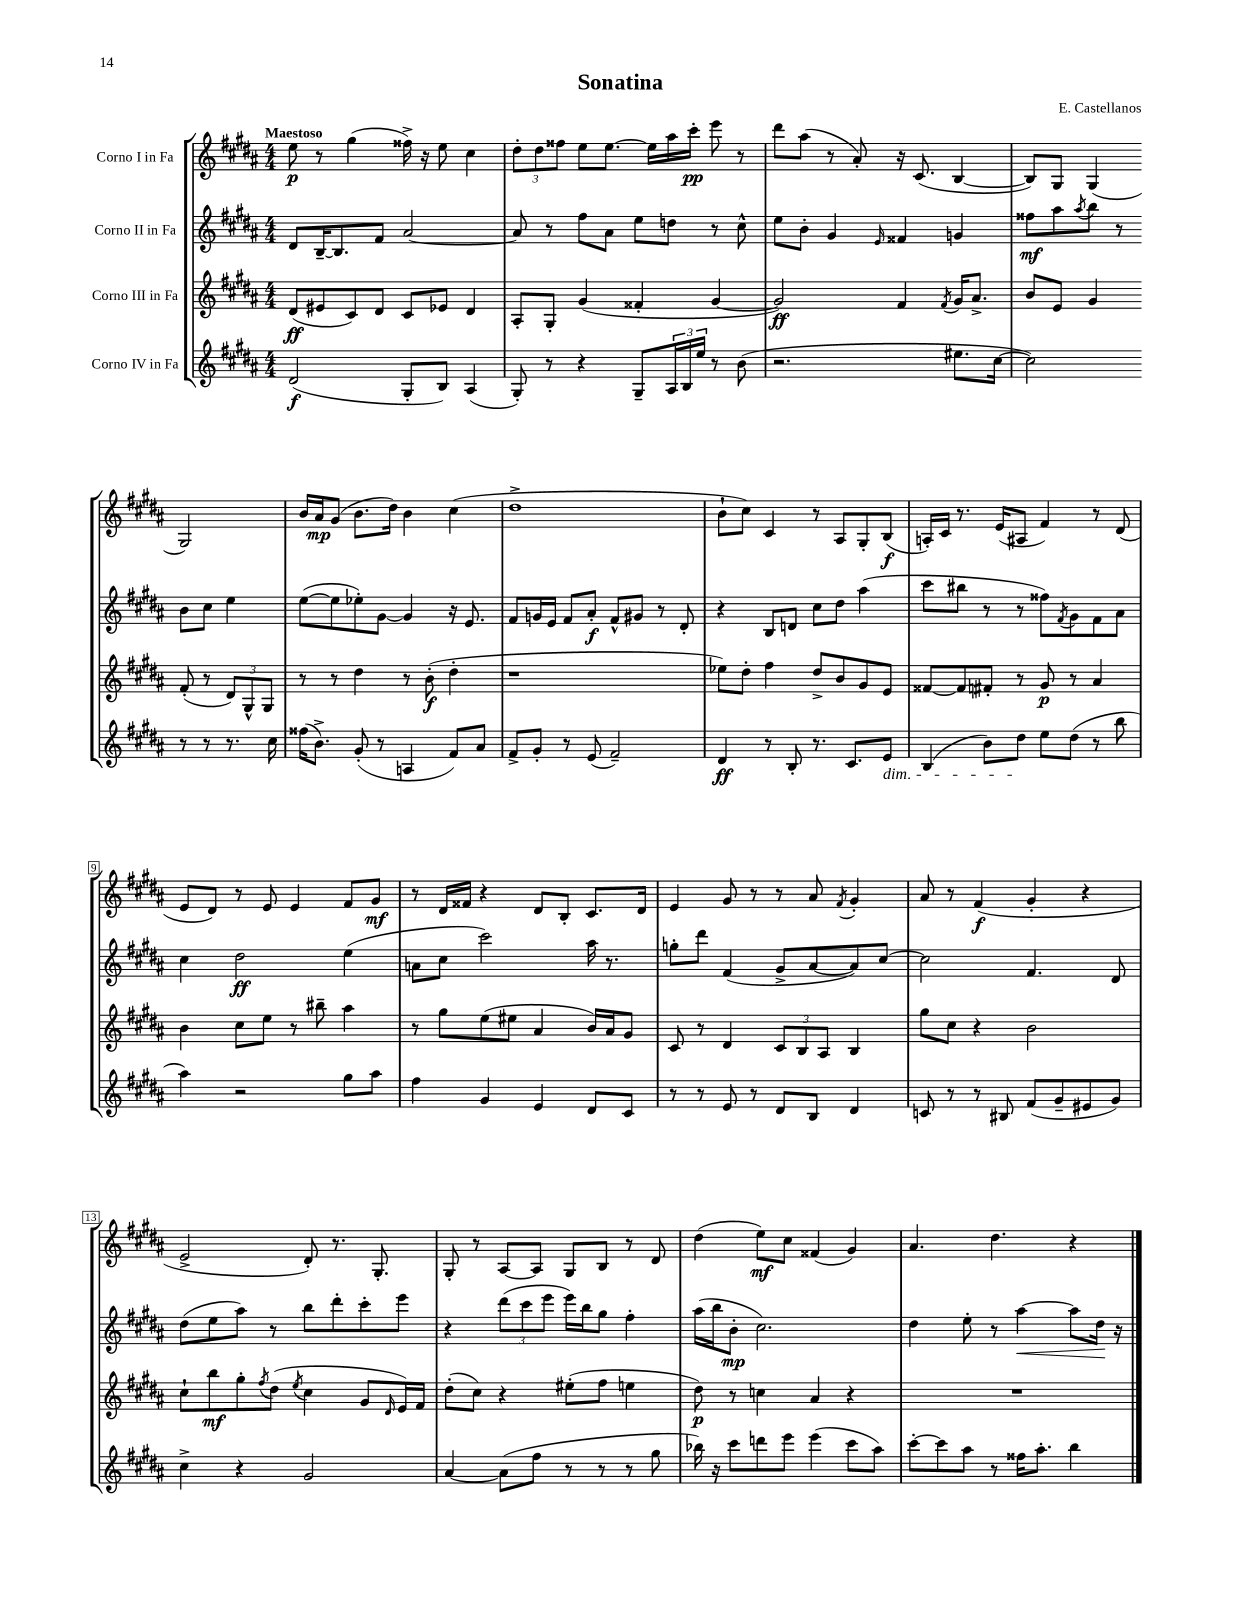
\header { title = "Sonatina" composer = "E. Castellanos" }
<<
\new StaffGroup <<
\new Staff = "s0" \with { instrumentName = "Corno I in Fa" } {
    \clef treble \key b \major \numericTimeSignature \time 4/4 \tempo "Maestoso"
    e''8\p r8 gis''4( fisis''16->) r16 e''8 cis''4 |
    \tuplet 3/2 { dis''8-. dis''8 fisis''8 } e''8 e''8.~ e''16 ais''16 cis'''16-.\pp e'''8 r8 |
    dis'''8 ais''8( r8 ais'8-.) r16 cis'8.( b4~ |
    b8) gis8 gis4( gis2) |
    b'16 ais'16\mp gis'8( b'8. dis''16) b'4 cis''4( |
    dis''1-> |
    b'8-! cis''8) cis'4 r8 ais8 gis8-. b8\f( |
    a16-.) cis'16 r8. e'16( ais8 fis'4) r8 dis'8( |
    e'8 dis'8) r8 e'8 e'4 fis'8 gis'8\mf |
    r8 dis'16 fisis'16 r4 dis'8 b8-. cis'8. dis'16 |
    e'4 gis'8 r8 r8 ais'8 \acciaccatura { fis'8 } gis'4-. |
    ais'8 r8 fis'4\f( gis'4-. r4 |
    e'2-> dis'8-.) r8. gis8.-. |
    gis8-. r8 ais8~ ais8 gis8 b8 r8 dis'8 |
    dis''4( e''8\mf) cis''8 fisis'4( gis'4) |
    ais'4. dis''4. r4 \bar "|." |
}
\new Staff = "s1" \with { instrumentName = "Corno II in Fa" } {
    \clef treble \key b \major \numericTimeSignature \time 4/4
    dis'8 b16~-- b8. fis'8 ais'2~ |
    ais'8 r8 fis''8 ais'8 e''8 d''8 r8 cis''8-^ |
    e''8 b'8-. gis'4 \grace { e'16 } fisis'4 g'4 |
    fisis''8\mf ais''8 \acciaccatura { ais''8 } b''8 r8 b'8 cis''8 e''4 |
    e''8~( e''8 ees''8-.) gis'8~ gis'4 r16 e'8. |
    fis'8 g'16 e'16 fis'8 ais'8-.\f fis'8-^ gis'8 r8 dis'8-. |
    r4 b8 d'8 cis''8 dis''8 ais''4( |
    cis'''8 bis''8 r8 r8 fisis''8) \acciaccatura { fis'8 } gis'8 fis'8 ais'8 |
    cis''4 dis''2\ff e''4( |
    a'8 cis''8 cis'''2) ais''16 r8. |
    g''8-. dis'''8 fis'4( gis'8-> ais'8~ ais'8) cis''8~ |
    cis''2 fis'4. dis'8 |
    dis''8( e''8 ais''8) r8 b''8 dis'''8-. cis'''8-. e'''8 |
    r4 \tuplet 3/2 { dis'''8( cis'''8 e'''8 } e'''16) b''16 gis''8 fis''4-. |
    ais''16( b''16 b'8-.\mp cis''2.) |
    dis''4 e''8-. r8 ais''4~\< ais''8 dis''16\! r16 \bar "|." |
}
\new Staff = "s2" \with { instrumentName = "Corno III in Fa" } {
    \clef treble \key b \major \numericTimeSignature \time 4/4
    dis'8\ff( eis'8 cis'8) dis'8 cis'8 ees'8 dis'4 |
    ais8-. gis8-. gis'4( fisis'4-. gis'4~ |
    gis'2\ff) fis'4 \acciaccatura { fis'8 } gis'16 ais'8.-> |
    b'8 e'8 gis'4 fis'8-.( r8 \tuplet 3/2 { dis'8) gis8-^ gis8 } |
    r8 r8 dis''4 r8 b'8-.\f( dis''4-. |
    r1 |
    ees''8) dis''8-. fis''4 dis''8-> b'8 gis'8 e'8 |
    fisis'8~ fisis'8 fis'8-. r8 gis'8\p r8 ais'4 |
    b'4 cis''8 e''8 r8 bis''8-- ais''4 |
    r8 gis''8 e''8( eis''8 ais'4 b'16) ais'16 gis'8 |
    cis'8 r8 dis'4 \tuplet 3/2 { cis'8 b8 ais8 } b4 |
    gis''8 cis''8 r4 b'2 |
    cis''8-! b''8\mf gis''8-. \acciaccatura { fis''8 } dis''8( \acciaccatura { e''8 } cis''4 gis'8 \grace { dis'16 } e'16) fis'16 |
    dis''8-.( cis''8) r4 eis''8-.( fis''8 e''4 |
    dis''8\p) r8 c''4 ais'4 r4 |
    R1 \bar "|." |
}
\new Staff = "s3" \with { instrumentName = "Corno IV in Fa" } {
    \clef treble \key b \major \numericTimeSignature \time 4/4
    dis'2\f( gis8-. b8) ais4( |
    gis8-.) r8 r4 gis8-- \tuplet 3/2 { ais16 b16 e''16 } r8 b'8( |
    r2. eis''8. cis''16~ |
    cis''2) r8 r8 r8. cis''16 |
    fisis''16( b'8.->) gis'8-.( r8 a4 fis'8) ais'8 |
    fis'8-> gis'8-. r8 e'8( fis'2--) |
    dis'4\ff r8 b8-. r8. cis'8. e'8\dim |
    b4( b'8) dis''8\! e''8 dis''8( r8 b''8 |
    ais''4) r2 gis''8 ais''8 |
    fis''4 gis'4 e'4 dis'8 cis'8 |
    r8 r8 e'8 r8 dis'8 b8 dis'4 |
    c'8 r8 r8 bis8 fis'8( gis'8-- eis'8 gis'8) |
    cis''4-> r4 gis'2 |
    ais'4~ ais'8( fis''8 r8 r8 r8 gis''8 |
    bes''16) r16 cis'''8 d'''8 e'''8 e'''4( cis'''8 ais''8) |
    cis'''8~-. cis'''8 ais''8 r8 fisis''16 ais''8.-. b''4 \bar "|." |
}
>>
>>
\layout { \context { \Score \override BarNumber.stencil = #(make-stencil-boxer 0.1 0.3 ly:text-interface::print) } }
